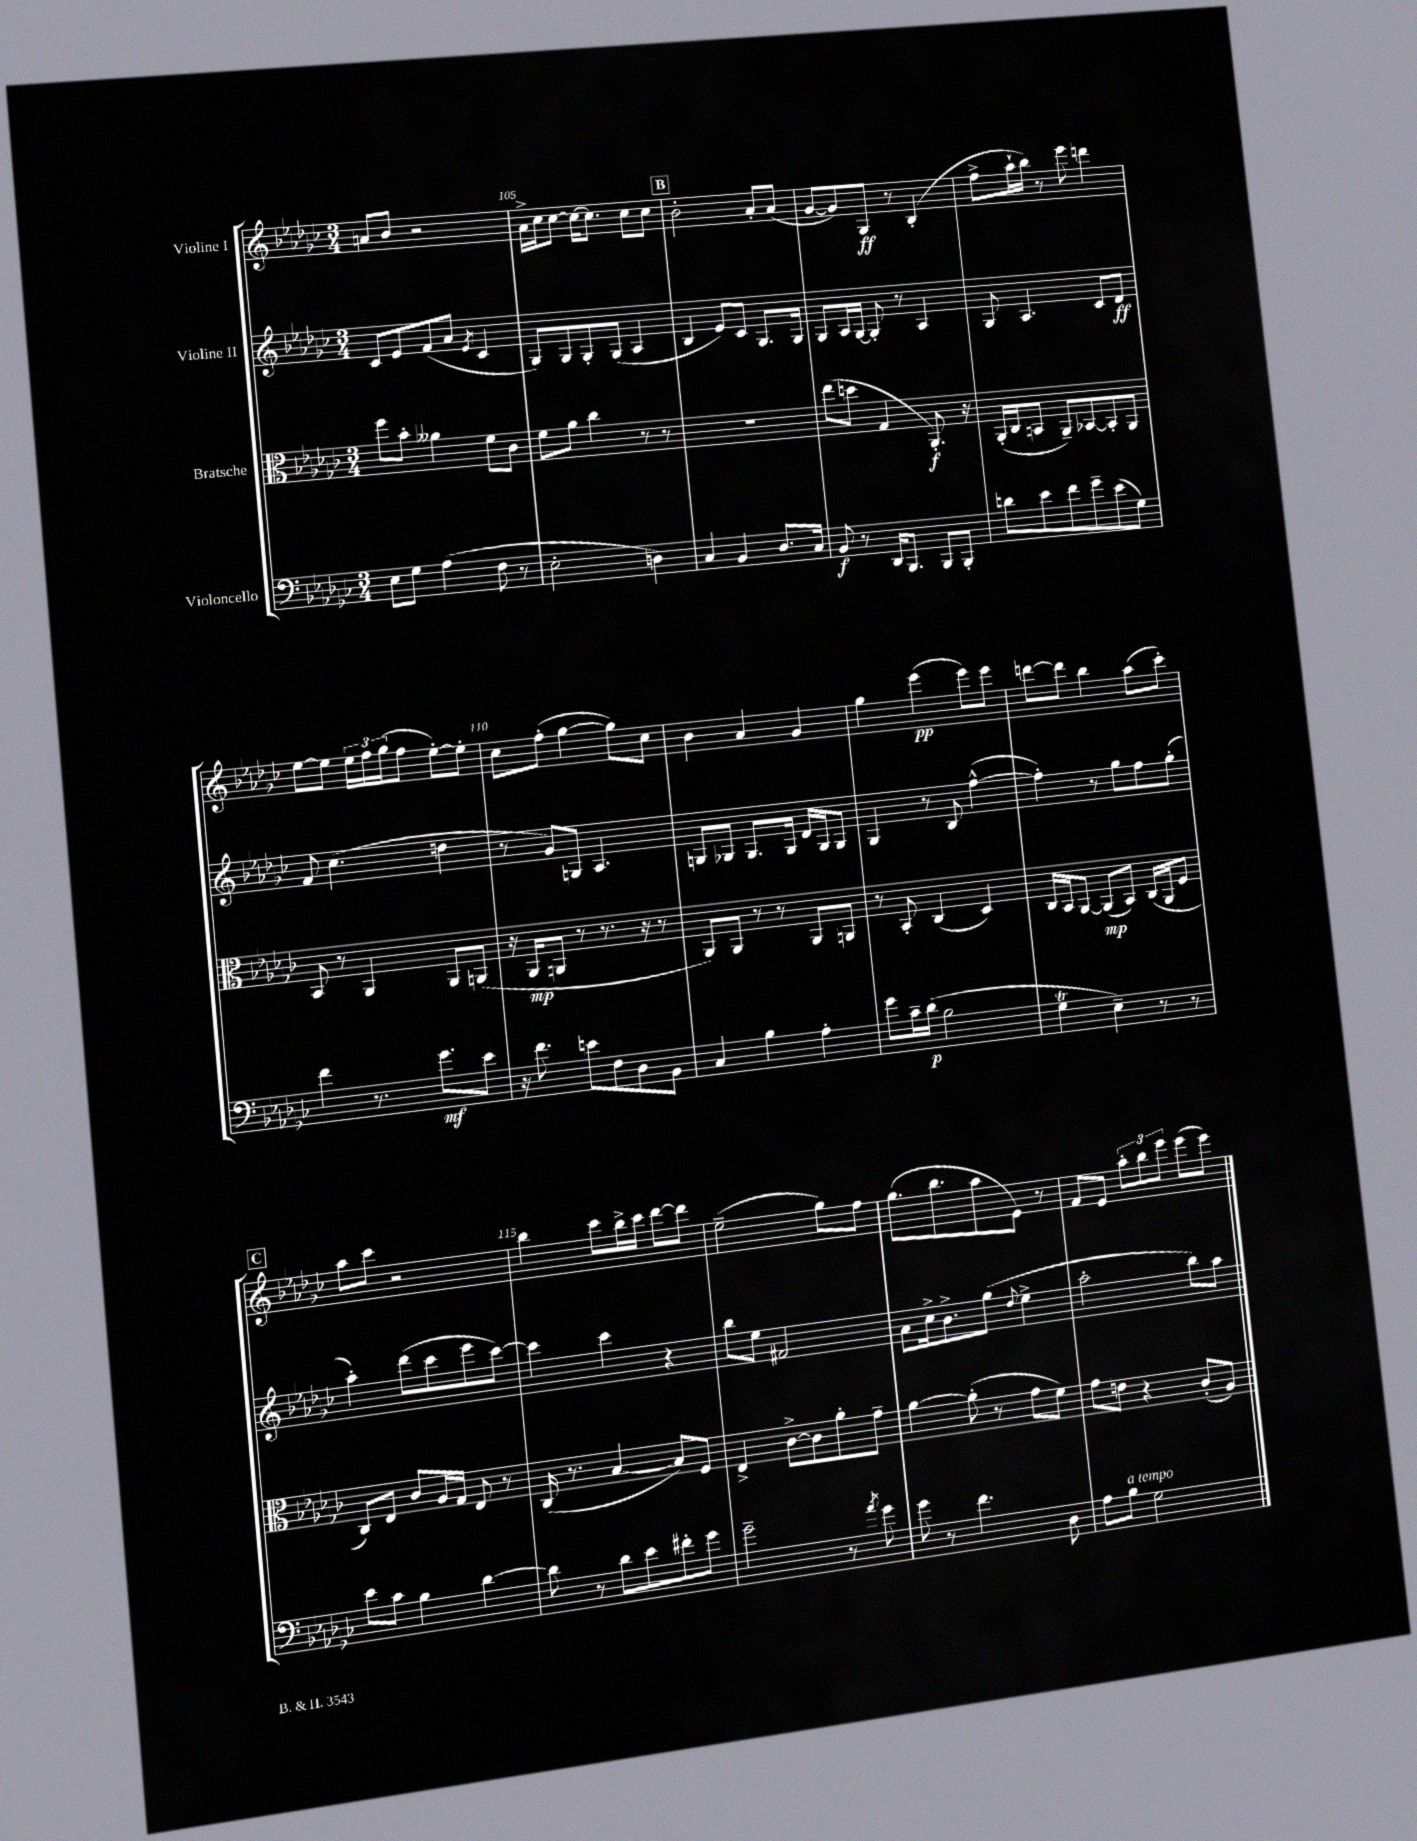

**kern	**dynam	**kern	**dynam	**kern	**dynam	**kern	**dynam
*part4	*part4	*part3	*part3	*part2	*part2	*part1	*part1
*staff4	*staff4	*staff3	*staff3	*staff2	*staff2	*staff1	*staff1
*I"Violoncello	*	*I"Bratsche	*	*I"Violine II	*	*I"Violine I	*
*clefF4	*	*clefC3	*	*clefG2	*	*clefG2	*
*k[b-e-a-d-g-c-]	*	*k[b-e-a-d-g-c-]	*	*k[b-e-a-d-g-c-]	*	*k[b-e-a-d-g-c-]	*
*M3/4	*	*M3/4	*	*M3/4	*	*M3/4	*
=104	=104	=104	=104	=104	=104	=104	=104
8E-\L	.	8ff\L	.	8c-/L	.	8an/L	.
8G-\J	.	8b-'\J	.	8e-/	.	8b-/J	.
(4A-\	.	4a--X\	.	(8f/	.	2r	.
.	.	.	.	8a-/J	.	.	.
.	.	.	.	8qe-/	.	.	.
8F\	.	8f\L	.	4c-/	.	.	.
8r	.	8c-\J	.	.	.	.	.
=105	=105	=105	=105	=105	=105	=105	=105
2E-'\	.	8f\L	.	8G-/L)	.	16a-^\LL	.
.	.	.	.	.	.	16cc-\J	.
.	.	8a-\J	.	8G-/	.	[8cc-\J	.
.	.	4cc-\	.	8G-'/	.	16cc-\KL_	.
.	.	.	.	.	.	8.cc-\J]	.
.	.	.	.	(8G-/J	.	.	.
4Dn\)	.	8r	.	4A-/	.	8cc-\L	.
.	.	8r	.	.	.	8cc-\J	.
!!LO:REH:place=s1:t=B
=106	=106	=106	=106	=106	=106	=106	=106
4C-/	.	2.r	.	4B-/	.	2b-'\	.
4BB-/	.	.	.	8e-/L)	.	.	.
.	.	.	.	8c-/J	.	.	.
8.D-/L	.	.	.	8.G-/L	.	8a-'/L	.
.	.	.	.	.	.	(8a-/J	.
16C-/Jk	.	.	.	16G-/Jk	.	.	.
=107	=107	=107	=107	=107	=107	=107	=107
8BB-/	f	(8ee-\L	.	8G-/L	.	[8g-/L	.
8r	.	8ddn\J	.	16A-/L	.	8g-/])	.
.	.	.	.	[16G-/JJ	.	.	.
16DD-/KL	.	4G-/	.	8G-'/]	.	8G-/J	ff
8.BBB-/J	.	.	.	.	.	.	.
.	.	.	.	8r	.	8r	.
8BBB-/L	.	8.AA-'/)	f	4A-/	.	(4B-'/	.
8BBB-'/J	.	.	.	.	.	.	.
.	.	16r	.	.	.	.	.
=108	=108	=108	=108	=108	=108	=108	=108
8dn\L	.	(16AA-'/LL	.	8G-/	.	8ff^\L	.
.	.	16C-/J	.	.	.	.	.
8e-\	.	8BBn/J	.	4.A-/	.	16aa-`\L	.
.	.	.	.	.	.	16bb-\JJ)	.
8f\	.	8AA-~/L)	.	.	.	8r	.
8g-~\	.	[8BB-X/	.	.	.	8eee-\	.
(8e-\	.	8BB-'/]	.	8c-/L	.	4dddn\	.
8G-\J)	.	8AA-/J	.	8d-/J	ff	.	.
!!LO:LB:g=z
=109	=109	=109	=109	=109	=109	=109	=109
4f\	.	8BB-/	.	8f/	.	[8ee-\L	.
.	.	8r	.	(4.cc-\	.	8ee-\J]	.
8.r	.	4AA-/	.	.	.	24ee-\LL	.
.	.	.	.	.	.	24ff\	.
.	.	.	.	.	.	(24gg-\J	.
.	.	.	.	.	.	8ff\J	.
8.g-\L	mf	.	.	.	.	.	.
.	.	8AA-/L	.	4ddn\	.	[8ee-'\L)	.
8e-\J	.	(8AAn/J	.	.	.	8ee-'\J]	.
=110	=110	=110	=110	=110	=110	=110	=110
16r	.	16r	.	8r	.	8cc-\L	.
8.f\	.	16AA-/KL	mp	.	.	.	.
.	.	8AAn/J	.	8g-/L)	.	(8ff'\J	.
8en\L	.	8r	.	8Gn/J	.	[4gg-\	.
8F\	.	8.r	.	4.A-/	.	.	.
8D-\	.	.	.	.	.	8gg-\L])	.
.	.	16r	.	.	.	.	.
8BB-\J	.	8r	.	.	.	8cc-\J	.
=111	=111	=111	=111	=111	=111	=111	=111
4C-/	.	8AA-/L)	.	8Gn/L	.	4b-\	.
.	.	8AA-/J	.	8G-X/J	.	.	.
4B-\	.	8r	.	8.G-/L	.	4a-/	.
.	.	8r	.	.	.	.	.
.	.	.	.	16G-/Jk	.	.	.
4A-'\	.	8AA-/L	.	16d-/LL	.	4g-/	.
.	.	.	.	16G-/J	.	.	.
.	.	8AAn/J	.	8G-/J	.	.	.
=112	=112	=112	=112	=112	=112	=112	=112
8g-\L	.	8r	.	4G-/	.	4gg-\	.
16c-~\L	.	8BB-'/	.	.	.	.	.
(16d-\JJ	p	.	.	.	.	.	.
2B-\	.	(4C-/	.	8r	.	(4eee-\	pp
.	.	.	.	8B-/	.	.	.
.	.	4D-/)	.	([4ff^^\	.	8eee-\L)	.
.	.	.	.	.	.	8eee-\J	.
=113	=113	=113	=113	=113	=113	=113	=113
4G-T\	.	16C-/LL	.	4ff'\])	.	[8dddn\L	.
.	.	16BB-/J	.	.	.	.	.
.	.	[8AA-/J	.	.	.	8ddd\J]	.
4E-~\)	.	(8AA-/L]	mp	8r	.	4bb-\	.
.	.	8BB-/J)	.	8gg-\L	.	.	.
8r	.	(16C-/LL	.	8ff\	.	(8aa-\L	.
.	.	16AA-/J	.	.	.	.	.
8r	.	8F/J	.	(8gg-'\J	.	8ccc-'\J)	.
!!LO:LB:g=z
!!LO:REH:place=s1:t=C
=114	=114	=114	=114	=114	=114	=114	=114
8e-\L	.	8C-/L)	.	4aa-'\)	.	8aa-\L	.
8c-\J	.	8E-/J	.	.	.	8ccc-\J	.
4B-\	.	8c-/L	.	(8ddd-\L	.	2r	.
.	.	16A-/L	.	8ccc-\	.	.	.
.	.	16G-/JJ	.	.	.	.	.
[4d-\	.	8E-/	.	8eee-\	.	.	.
.	.	8r	.	[8ccc-\J)	.	.	.
=115	=115	=115	=115	=115	=115	=115	=115
8d-\]	.	(16C-/	.	4ccc-\]	.	4bb-\	.
.	.	8.r	.	.	.	.	.
8r	.	.	.	.	.	.	.
8d-\L	.	[4B-/	.	4ccc-\	.	8ccc-\L	.
8e-\	.	.	.	.	.	16bb-^\L	.
.	.	.	.	.	.	16ccc-\JJ	.
8f#X'\	.	8B-/L])	.	4r	.	[8ddd-\L	.
8g-\J	.	8F/J	.	.	.	8ddd-\J]	.
=116	=116	=116	=116	=116	=116	=116	=116
2g-~\	.	4E-^/	.	8bb-\L	.	(2ee-~\	.
.	.	.	.	8ee-\J	.	.	.
.	.	[8c-^\L	.	2f#X/	.	.	.
.	.	8c-\]	.	.	.	.	.
8r	.	8a-'\	.	.	.	8gg-\L)	.
8qa-/	.	.	.	.	.	.	.
8g-\	.	8g-~\J	.	.	.	8ff\J	.
=117	=117	=117	=117	=117	=117	=117	=117
8g-\	.	[4a-\	.	8a-\L	.	(8.gg-\L	.
8r	.	.	.	16cc-^\k	.	.	.
.	.	.	.	8.b-^\	.	8.bb-\	.
4.f\	.	(8a-'\]	.	.	.	.	.
.	.	8r	.	(8gg-\J	.	8aa-\	.
.	.	.	.	8qqdd-/	.	.	.
.	.	8g-\L	.	4ee-^\	.	8e-\J)	.
8D-\	.	8f\J)	.	.	.	8r	.
=118	=118	=118	=118	=118	=118	=118	=118
8A-\L	.	8g-\L	.	2aa-'\	.	8f/L	.
!LO:TX:a:i:t=a tempo	!	!	!	!	!	!	!
8B-\J	.	8en\J	.	.	.	8e-/J	.
2G-\	.	4r	.	.	.	12aa-'\L	.
.	.	.	.	.	.	12bb-\	.
.	.	.	.	.	.	12eee-\J	.
.	.	(8c-'/L	.	8bb-\L)	.	(8eee-\L	.
.	.	8A-/J)	.	8aa-\J	.	8eee-\J)	.
==	==	==	==	==	==	==	==
*-	*-	*-	*-	*-	*-	*-	*-
